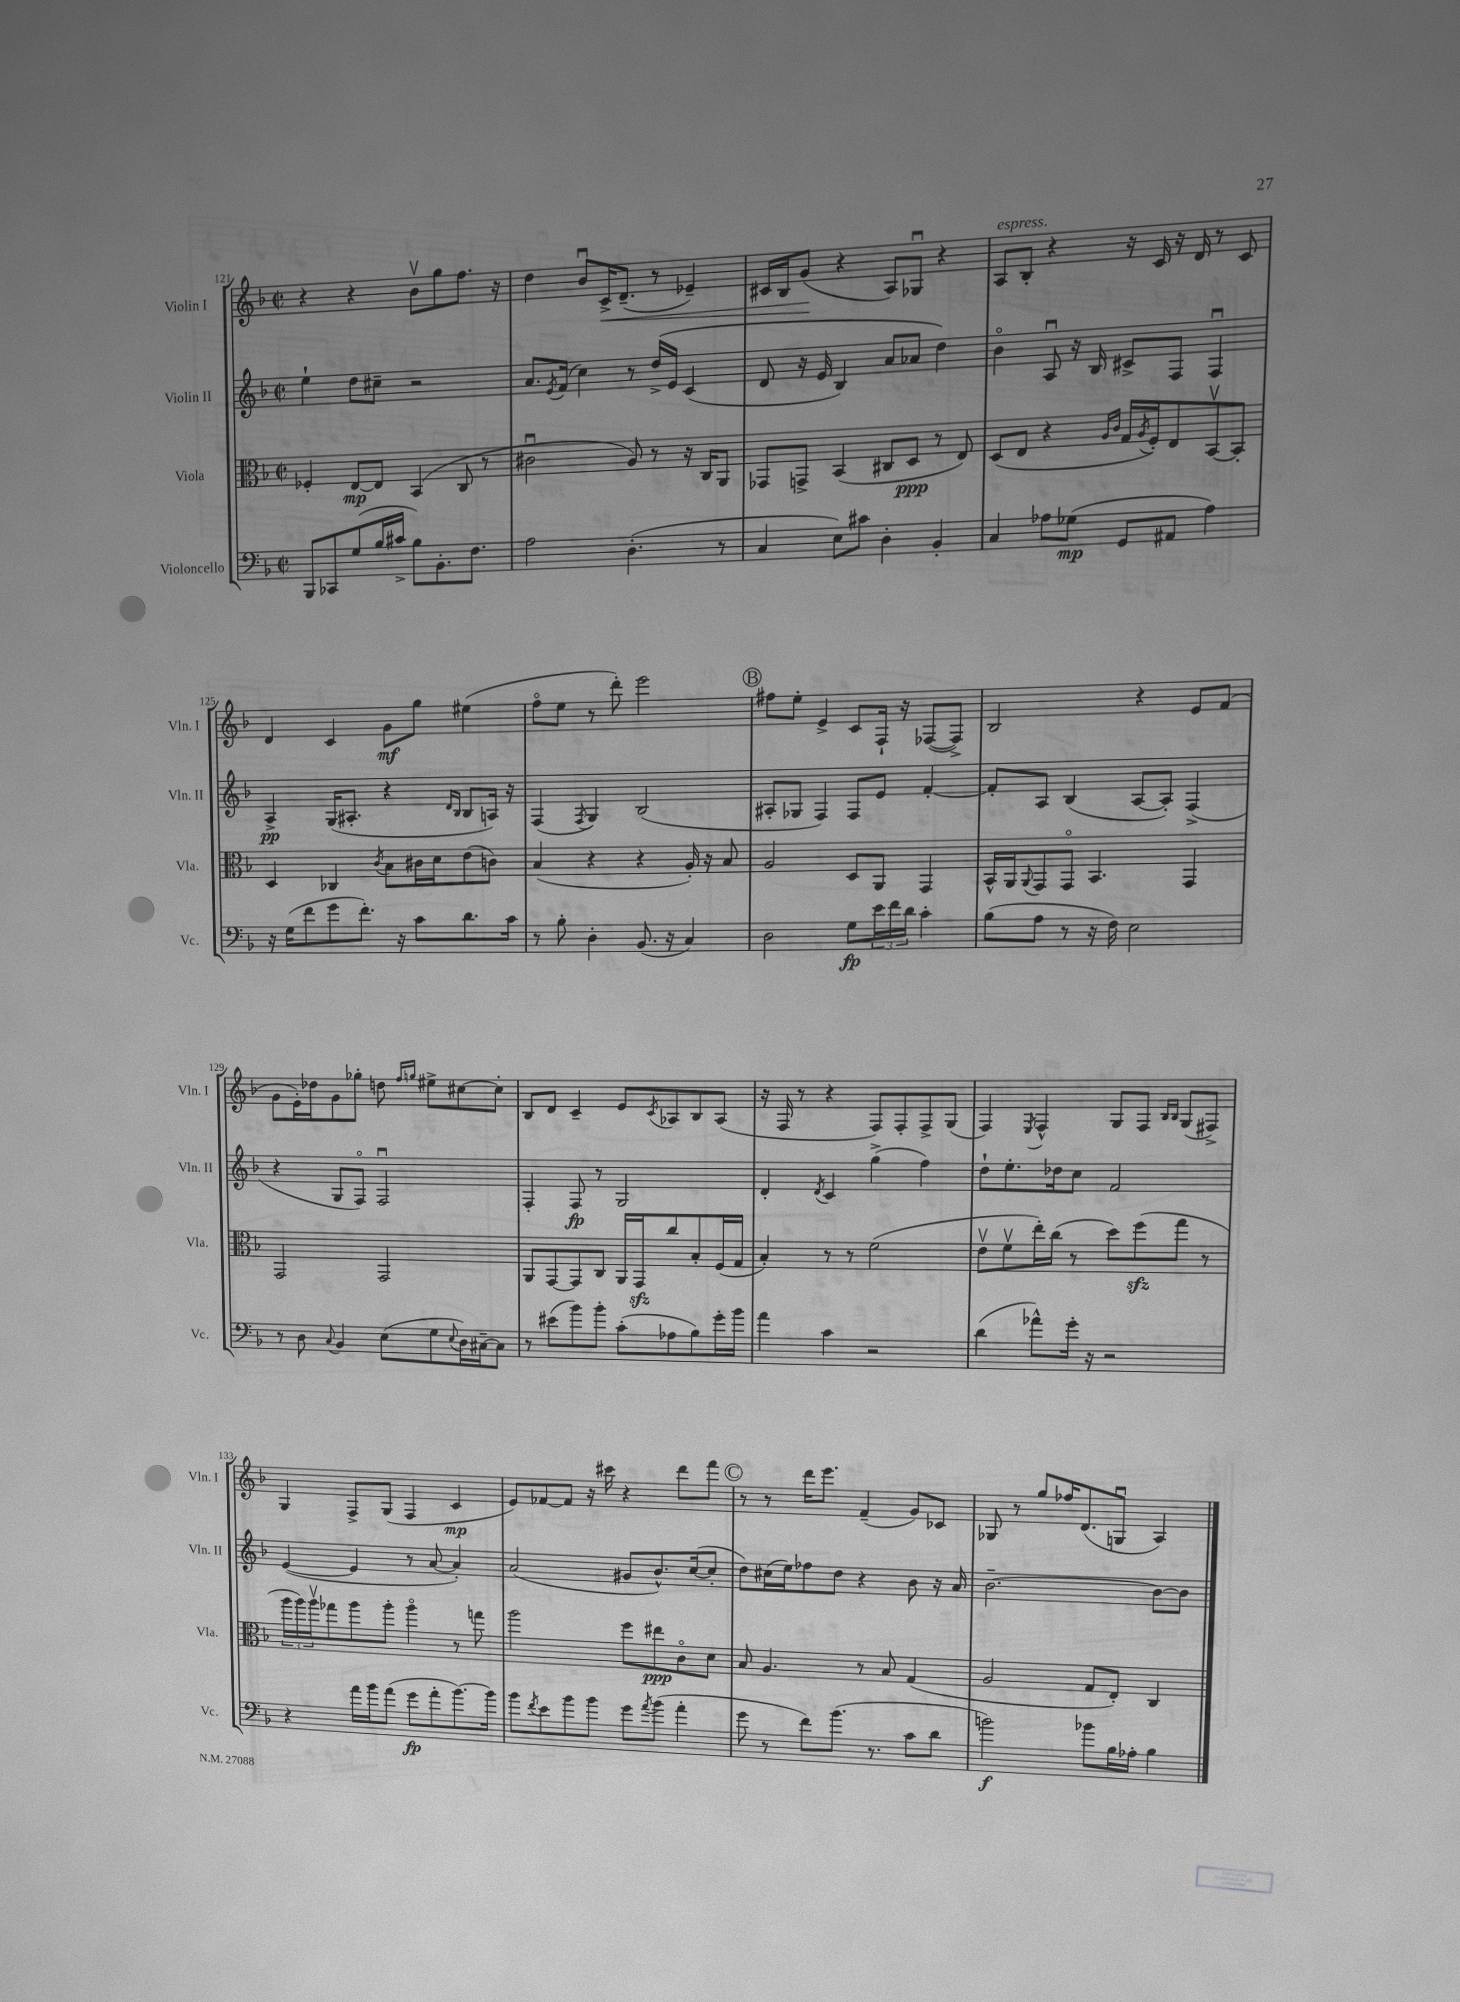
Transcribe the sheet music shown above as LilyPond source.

<<
\new StaffGroup <<
\new Staff = "s0" \with { instrumentName = "Violin I" shortInstrumentName = "Vln. I" } {
    \clef treble \key f \major \defaultTimeSignature \time 2/2
    r4 r4 bes'8\upbow g''8 f''8. r16 |
    d''4 bes'8\downbow c'16->\< d'8.--( r8 ees'4--) |
    cis'16 bes16 g'8\!( r4 a8) ges8\downbow r4 |
    a8^\markup { \italic "espress." } bes8-. r4 r16 c'16 r16 d'16 r8 c'8 |
    d'4 c'4 g'8\mf g''8 eis''4( |
    f''8\flageolet e''8 r8 d'''8-.) e'''2 |
    \mark \markup { \circle "B" } fis''8 e''8-. e'4-> c'8 f16-! r16 fes8~( fes8->) |
    bes2 r4 e'8 f'8( |
    g'8 e'16-.) des''16 g'8 ges''8-. d''8 \grace { f''16 g''16 } eis''8-> cis''8~ cis''8-. |
    bes8 d'8 c'4-- e'8 \acciaccatura { c'8 } aes8 bes8 aes8( |
    r16 f16 r8 r4 f8) f8-. f8-> g8( |
    f4) \acciaccatura { e8 } f4-^ g8 f8 \grace { bes16 bes16 } g8( fis8->) |
    g4 f8-> g8( f4 c'4\mp |
    e'8) fes'8~ fes'8 r16 cis'''16 r4 d'''8 f'''8 |
    \mark \markup { \circle "C" } r8 r8 d'''16 e'''8. f'4--( g'8) ces'8 |
    ges8 r8 g''8 fes''16 d'8.( g8\downbow a4) \bar "|." |
}
\new Staff = "s1" \with { instrumentName = "Violin II" shortInstrumentName = "Vln. II" } {
    \clef treble \key f \major \defaultTimeSignature \time 2/2
    e''4-! d''8 cis''8-- r2 |
    a'8. \acciaccatura { e'8 } f'16( c''4) r8 d''16->\( e'16 c'4( |
    d'8 r16 e'16 bes4) a'8 aes'8 d''4\) |
    bes'4\flageolet a8\downbow r16 bes16 cis'8-> f8 f4\downbow |
    a4->\pp g16( ais8.-. r4 \grace { d'16 bes16 } bes8 a16) r16 |
    f4( \acciaccatura { f8 } g4) bes2( |
    \mark \markup { \circle "B" } ais8-. ges8 f4) f8 e'8 f'4~-. |
    f'8-. a8 bes4( a8~ a8-.) f4->( |
    r4 g8 f8\flageolet) f2\downbow |
    f4-. f8\fp r8 g2 |
    d'4-. \acciaccatura { d'8 } c'4 g''4->( f''4) |
    d''8-! e''8.-. des''16 c''8 f'2 |
    e'4~( e'4 r8 a'8~ a'4-.) |
    a'2( gis'8 bes'8.-^) c''16~( c''8-. |
    \mark \markup { \circle "C" } d''8) cis''16( e''16) fes''8 d''8 r4 bes'8 r16 a'16 |
    bes'2.~-- bes'8~ bes'8 \bar "|." |
}
\new Staff = "s2" \with { instrumentName = "Viola" shortInstrumentName = "Vla." } {
    \clef alto \key f \major \defaultTimeSignature \time 2/2
    fes4-. e8~\mp e8 bes,4( c8 r8 |
    cis'2\downbow a8) r8 r16 c16 a,8 |
    ges,8 g,8-> bes,4( cis8 d8\ppp r8 e8) |
    d8( e8 r4 \grace { a16 c'16 } g16 \acciaccatura { a8 } f16-.) e8 bes,8~\upbow bes,8-. |
    d4 ces4 \acciaccatura { c'8 } bes8 cis'16 d'16 e'8( c'8) |
    bes4( r4 r4 a16-.) r16 bes8 |
    \mark \markup { \circle "B" } a2 d8 a,8 g,4 |
    bes,16-^ a,16 \appoggiatura { a,8 } g,8 g,8\flageolet bes,4. g,4 |
    g,2 g,2 |
    a,8 g,8~ g,8 c8 a,16 g,16\sfz c''8 bes8-. f16( g16 |
    bes4-.) r8 r8 f'2( |
    e'8\upbow f'8\upbow e''16-.) c''16( r8 d''8) f''8\sfz( g''8 r8 |
    \tuplet 3/2 { a''16 a''16) a''16\upbow } ges''8 a''8 a''8-. a''4\flageolet r8 g''8 |
    a''2 f''8 eis''8\ppp c'8\flageolet d'8 |
    \mark \markup { \circle "C" } bes8 a4. r8 bes8 g4( |
    a2 g8 e8-.) c4 \bar "|." |
}
\new Staff = "s3" \with { instrumentName = "Violoncello" shortInstrumentName = "Vc." } {
    \clef bass \key f \major \defaultTimeSignature \time 2/2
    bes,,8 ces,8 g8( bes16 cis'16-> bes8) bes,8.-. f8. |
    a2 d4.-.( r8 |
    c4 e8) cis'8 d4-. bes,4-. |
    c4 aes8 ges8\mp( g,8 ais,8 aes4) |
    r16 g16( f'8 g'8 f'8.-.) r16 c'8 d'8. c'16 |
    r8 bes8-. d4-. bes,8.( r16 c4) |
    \mark \markup { \circle "B" } d2 g8\fp \tuplet 3/2 { e'16 f'16 d'16 } c'4-. |
    bes8( a8 r8 r16 f16) e2 |
    r8 d8 \appoggiatura { c8 } bes,4 e8( g8 \appoggiatura { e8 } d16) cis16~-- cis8 |
    r8 eis'8( bes'8) bes'8-. c'8-.( aes8 bes8) g'16-. bes'16 |
    a'4 c'4 r2 |
    d'4( aes'8-^) g'16-. r16 r2 |
    r4 a'16 bes'16 a'8( g'8\fp a'8-. bes'8.~) bes'16 |
    bes'8 \acciaccatura { f'8 } e'8 bes'8 bes'8 g'8 \acciaccatura { a'8 } bes'8( a'4-. |
    \mark \markup { \circle "C" } g'8 r8 f'8) bes'8.( r8. c'8 d'8 |
    b'2\f) bes'8 bes16 aes16-. bes4 \bar "|." |
}
>>
>>
\layout { \context { \Score currentBarNumber = #121 } }
